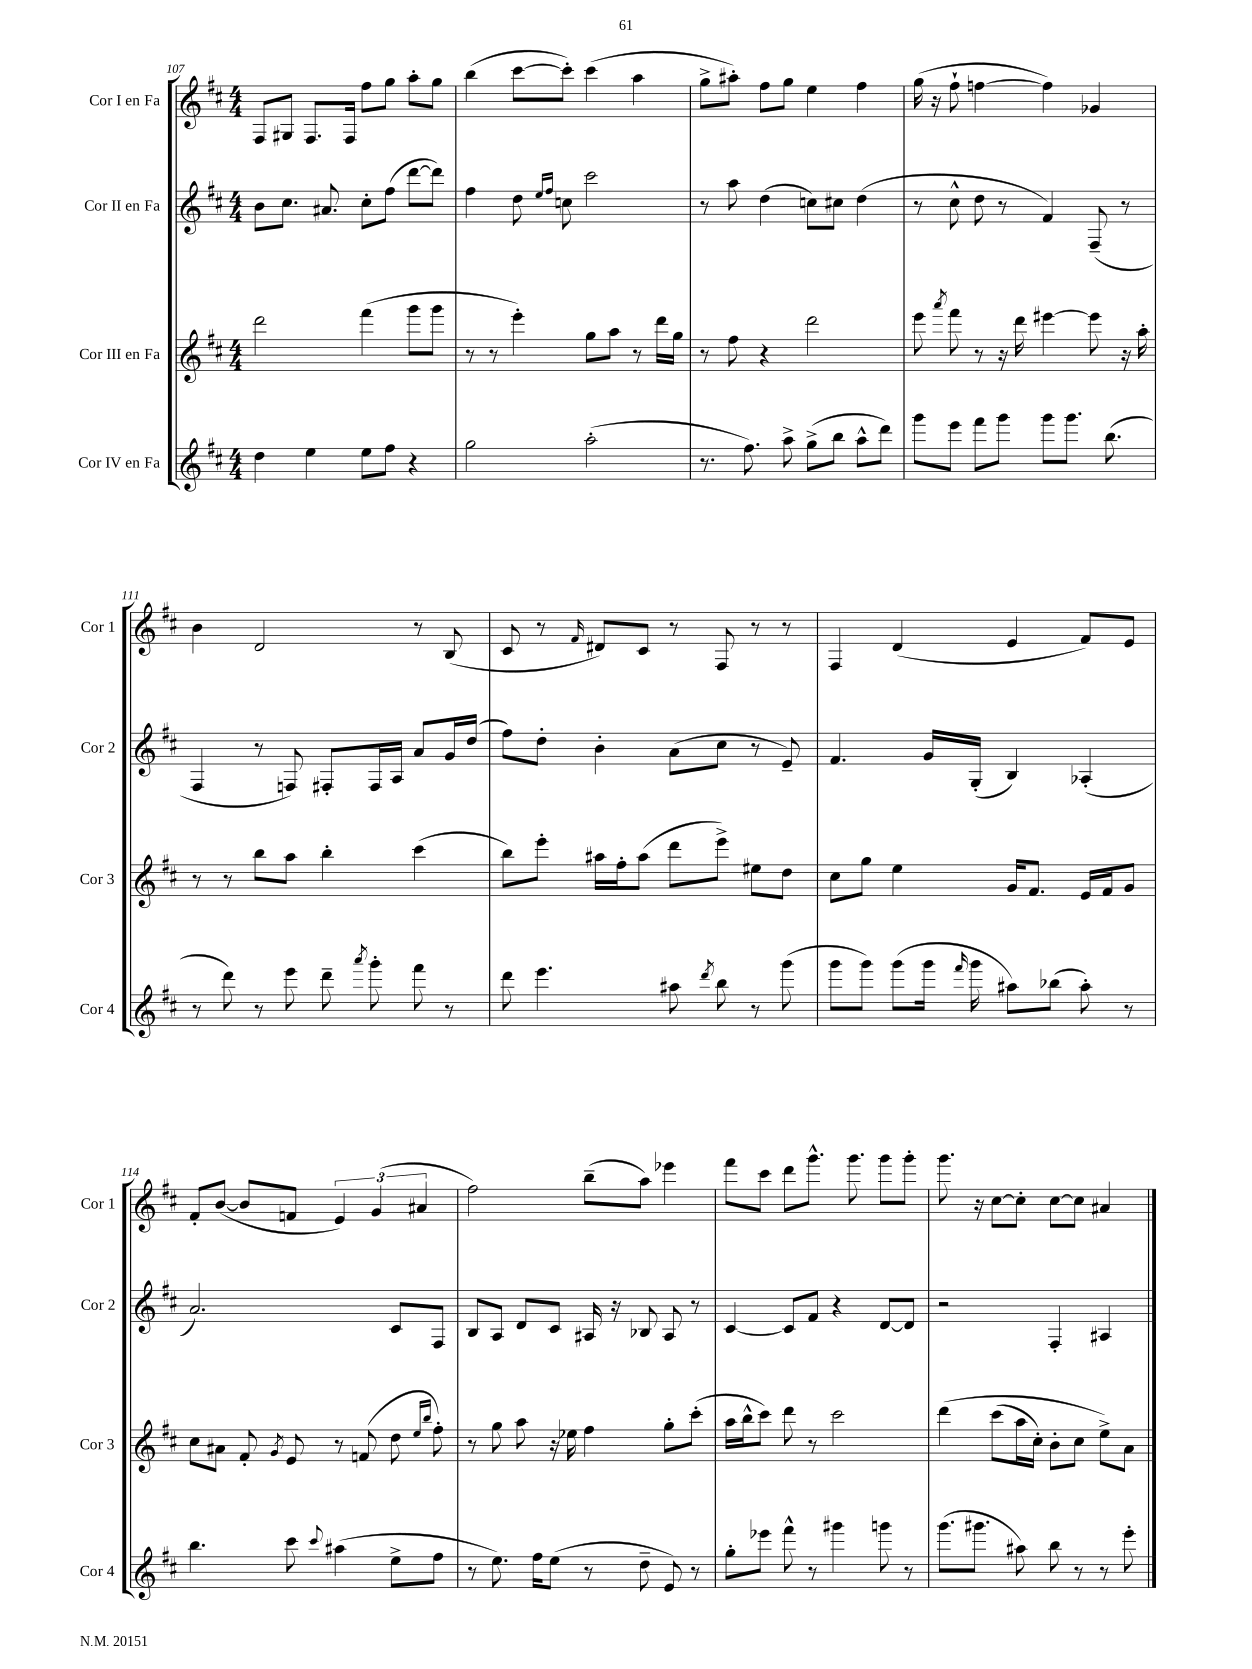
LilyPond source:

<<
\new StaffGroup <<
\new Staff = "s0" \with { instrumentName = "Cor I en Fa" shortInstrumentName = "Cor 1" } {
    \clef treble \key d \major \numericTimeSignature \time 4/4
    \autoBeamOff fis8[ gis8] fis8.[ fis16] fis''8[ g''8] a''8[-. g''8] |
    b''4( cis'''8[~ cis'''8]-.) cis'''4( a''4 |
    g''8[-> ais''8]-.) fis''8[ g''8] e''4 fis''4 |
    g''16( r16 fis''8-! f''4~ f''4) ges'4 |
    b'4 d'2 r8 b8( |
    cis'8 r8 \grace { fis'16 } dis'8[) cis'8] r8 fis8 r8 r8 |
    fis4 d'4( e'4 fis'8[) e'8] |
    fis'8[-. b'8]~( b'8[ f'8] \tuplet 3/2 { e'4) g'4( ais'4 } |
    fis''2) b''8[--( a''8]) ees'''4 |
    fis'''8[ cis'''8] d'''8[ g'''8.]-^ g'''8. g'''8[ g'''8]-. |
    g'''8. r16 cis''8[~ cis''8]-. cis''8[~ cis''8] ais'4 \bar "|." |
}
\new Staff = "s1" \with { instrumentName = "Cor II en Fa" shortInstrumentName = "Cor 2" } {
    \clef treble \key d \major \numericTimeSignature \time 4/4
    \autoBeamOff b'8[ cis''8.] ais'8. cis''8[-. fis''8]( d'''8[~ d'''8]) |
    fis''4 d''8 \grace { e''16[ fis''16] } c''8 cis'''2 |
    r8 a''8 d''4( c''8[) cis''8] d''4( |
    r8 cis''8-^ d''8 r8 fis'4) fis8--( r8 |
    fis4 r8 f8) fis8[-. fis16 a16] a'8[ g'16 d''16]( |
    fis''8[) d''8]-. b'4-. a'8[( cis''8] r8 e'8--) |
    fis'4. g'16[ g16]-.( b4) aes4-.( |
    a'2.) cis'8[ fis8] |
    b8[ a8] d'8[ cis'8] ais16 r16 bes8 ais8 r8 |
    cis'4~ cis'8[ fis'8] r4 d'8[~ d'8] |
    r2 fis4-. ais4 \bar "|." |
}
\new Staff = "s2" \with { instrumentName = "Cor III en Fa" shortInstrumentName = "Cor 3" } {
    \clef treble \key d \major \numericTimeSignature \time 4/4
    \autoBeamOff d'''2 fis'''4( g'''8[ g'''8] |
    r8 r8 e'''4-.) g''8[ a''8] r8 d'''16[ g''16] |
    r8 fis''8 r4 d'''2 |
    e'''8 \acciaccatura { a'''8 } fis'''8 r8 r16 d'''16 eis'''4~ eis'''8 r16 a''16-. |
    r8 r8 b''8[ a''8] b''4-. cis'''4( |
    b''8[) e'''8]-. ais''16[ fis''16-. ais''8]( d'''8[ e'''8]->) eis''8[ d''8] |
    cis''8[ g''8] e''4 g'16[ fis'8.] e'16[ fis'16 g'8] |
    cis''8[ ais'8] fis'8-. \acciaccatura { g'8 } e'8 r8 f'8( d''8 \grace { e''16[ b''16] } fis''8-.) |
    r8 g''8 a''8 r16 ees''16 fis''4 g''8[-. cis'''8]-.( |
    a''16[ b''16-^ cis'''8]) d'''8 r8 cis'''2 |
    d'''4\( cis'''8[( a''16 cis''16]-.) b'8[-. cis''8] e''8[->\) a'8] \bar "|." |
}
\new Staff = "s3" \with { instrumentName = "Cor IV en Fa" shortInstrumentName = "Cor 4" } {
    \clef treble \key d \major \numericTimeSignature \time 4/4
    \autoBeamOff d''4 e''4 e''8[ fis''8] r4 |
    g''2 a''2-.( |
    r8. fis''8.) a''8-> g''8[->( b''8] a''8[-^ d'''8]) |
    g'''8[ e'''8] fis'''8[ g'''8] g'''8[ g'''8.] b''8.( |
    r8 d'''8) r8 e'''8 d'''8-- \acciaccatura { a'''8 } g'''8-. fis'''8 r8 |
    d'''8 e'''4. ais''8 \acciaccatura { d'''8 } b''8 r8 g'''8( |
    g'''8[ g'''8]) g'''8[( g'''16] \grace { fis'''16 } g'''16 ais''8[) bes''8]( ais''8-.) r8 |
    b''4. cis'''8 \appoggiatura { cis'''8 } ais''4( e''8[-> fis''8] |
    r8 e''8.) fis''16[ e''8]( r8 d''8-- e'8) r8 |
    g''8[-. ees'''8] fis'''8-^ r8 gis'''4 g'''8 r8 |
    g'''8.[( gis'''8.] ais''8) b''8 r8 r8 e'''8-. \bar "|." |
}
>>
>>
\layout { \context { \Score currentBarNumber = #107 } }
